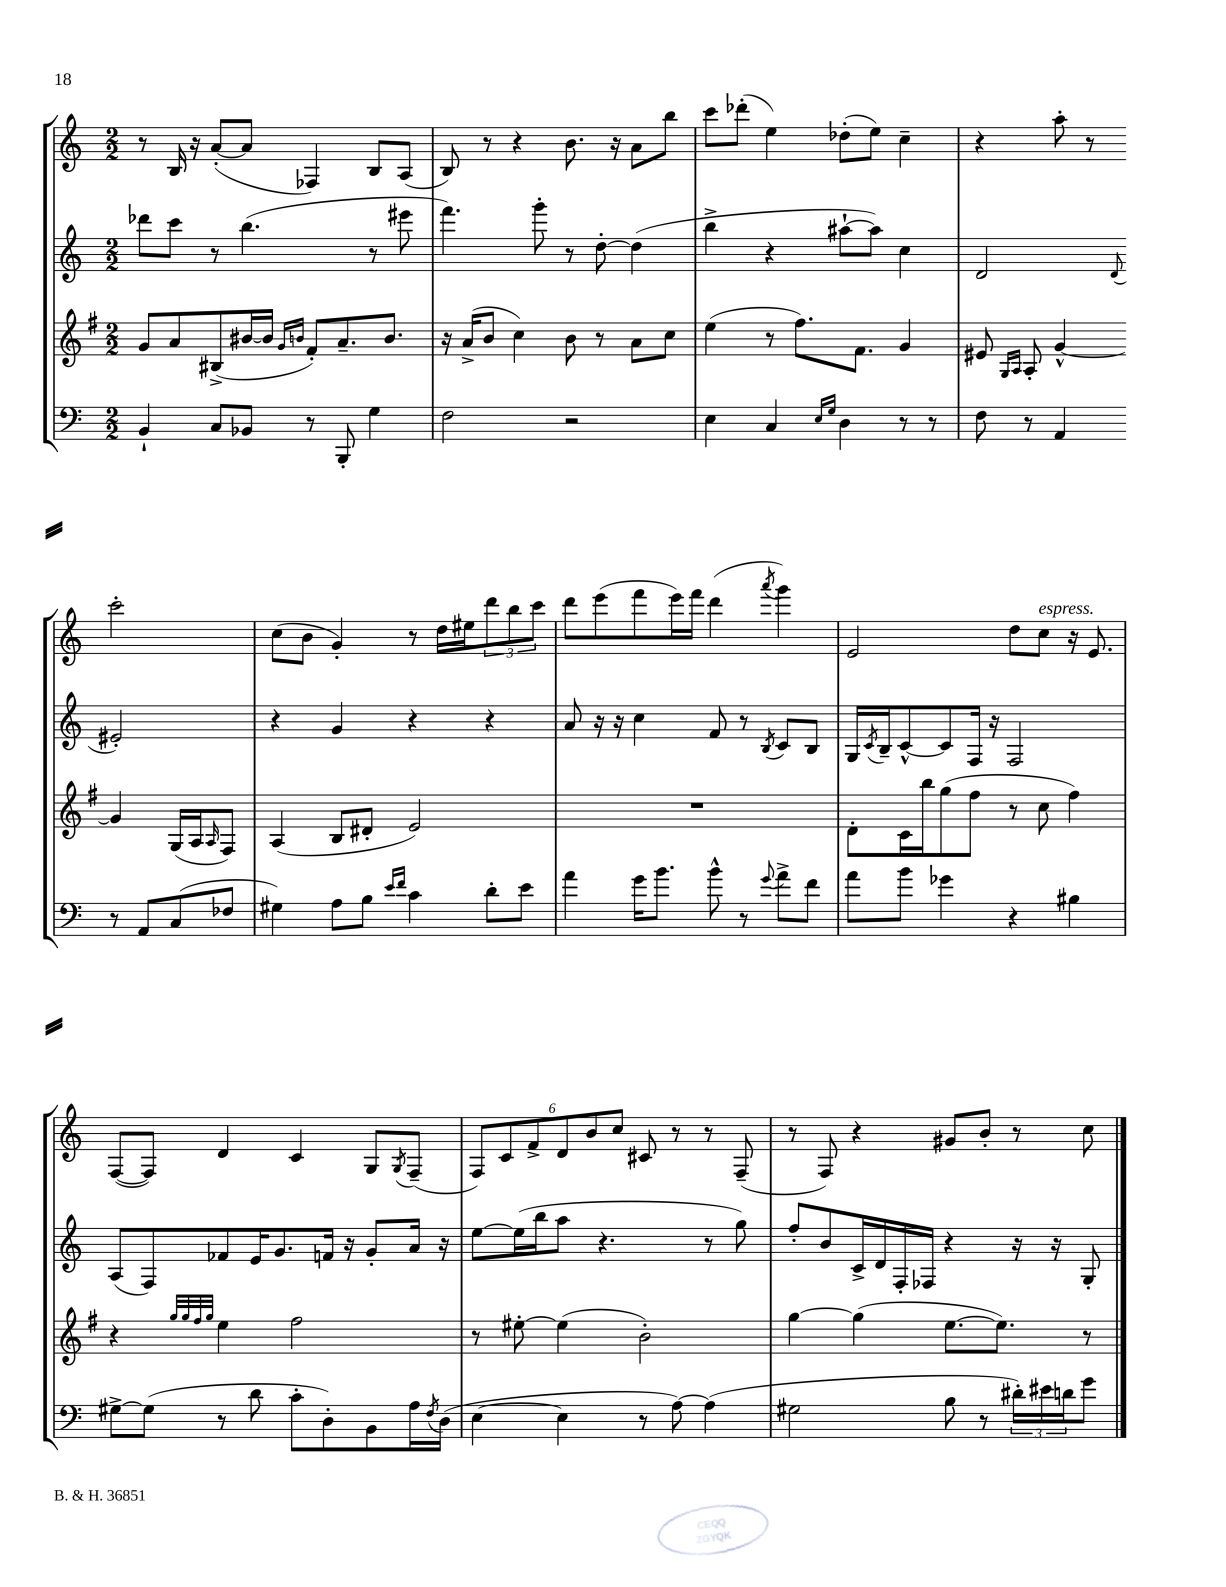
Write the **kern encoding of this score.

**kern	**kern	**kern	**kern
*staff4	*staff3	*staff2	*staff1
*clefF4	*clefG2	*clefG2	*clefG2
*k[]	*k[f#]	*k[]	*k[]
*M2/2	*M2/2	*M2/2	*M2/2
4BB`	8g	8ddd-	8r
.	8a	8ccc	16B
.	.	.	16r
8C	(8B#^	8r	([8a'
8BB-	[16b#	(4.bb	8a]
.	16b#]	.	.
.	16qqg	.	.
.	16qqb	.	.
8r	8f#')	.	4F-)
8BBB'	8.a~	.	.
4G	.	8r	8B
.	8.b	.	.
.	.	8eee#	(8A
=	=	=	=
2F	16r	4.fff)	8B)
.	(16a^	.	.
.	8b	.	8r
.	4cc)	.	4r
.	.	8ggg'	.
2r	8b	8r	8.b
.	8r	[8dd'	.
.	.	.	16r
.	8a	(4dd]	8a
.	8cc	.	8bb
=	=	=	=
4E	(4ee	4bb^	8ccc
.	.	.	(8ddd-'
4C	8r	4r	4ee)
.	8.ff#)	.	.
16qqE	.	.	.
16qqG	.	.	.
4D	.	[8aa#`	(8dd-'
.	8.f#	.	.
.	.	8aa#])	8ee)
8r	4g	4cc	4cc~
8r	.	.	.
=	=	=	=
8F	8e#	2d	4r
.	16qqG	.	.
.	16qqA	.	.
8r	8A'	.	.
4AA	[4g^^	.	8aa'
.	.	.	8r
.	.	8qqd	.
8r	4g]	2e#'	2ccc'
8AA	.	.	.
(8C	(16G	.	.
.	16A	.	.
.	16qqA	.	.
8F-	8F#)	.	.
=	=	=	=
4G#)	(4A	4r	(8cc
.	.	.	8b
8A	8B	4g	4g')
8B	8d#'	.	.
16qqe	.	.	.
16qqf	.	.	.
4c	2e)	4r	8r
.	.	.	16dd
.	.	.	16ee#
8d'	.	4r	12ddd
.	.	.	12bb
8e	.	.	.
.	.	.	12ccc
=	=	=	=
4a	1r	8a	8ddd
.	.	16r	(8eee
.	.	16r	.
16g	.	4cc	8fff
8.b	.	.	.
.	.	.	16eee)
.	.	.	16fff
8b^^	.	8f	(4ddd
8r	.	8r	.
8qqg	.	8qB	8qaaa
8a^	.	8c	4ggg)
8f	.	8B	.
=	=	=	=
8a	8d'	16G	2e
.	.	8qc	.
.	.	16B~	.
8b	16c	[8c^^	.
.	16bb	.	.
4g-	(8gg	8c]	.
.	8ff#	16F	.
.	.	16r	.
4r	8r	2F	8dd
.	8cc	.	8cc
4B#	4ff#)	.	16r
.	.	.	8.e
=	=	=	=
[8G#^	4r	(8A	([8F
(8G#]	.	8F)	8F])
.	32qqgg	.	.
.	32qqgg	.	.
.	32qqff#	.	.
.	32qqgg	.	.
8r	4ee	8f-	4d
8d	.	16e	.
.	.	8.g	.
8c'	2ff#	.	4c
8D')	.	16f	.
.	.	16r	.
8BB	.	8g'	8G
.	.	.	8qG
16A	.	16a	(8F~
8qF	.	.	.
(16D	.	16r	.
=	=	=	=
[4E	8r	[8ee	12F)
.	.	.	12c
.	[8ee#'	(16ee]	.
.	.	.	12f^
.	.	16bb	.
4E]	(4ee#]	8aa	12d
.	.	.	12b
.	.	4.r	.
.	.	.	12cc
8r	2b')	.	8c#
[8A)	.	.	8r
(4A]	.	8r	8r
.	.	8gg)	(8F~
=	=	=	=
2G#	[4gg	8ff'	8r
.	.	8b	8F)
.	(4gg]	16c^	4r
.	.	16d	.
.	.	16F'	.
.	.	16F-	.
8B	[8.ee	4r	8g#
8r	.	.	8b'
.	8.ee])	.	.
24d#')	.	16r	8r
24e#	.	.	.
.	.	16r	.
24d	.	.	.
8g	8r	8G'	8cc
==	==	==	==
*-	*-	*-	*-
